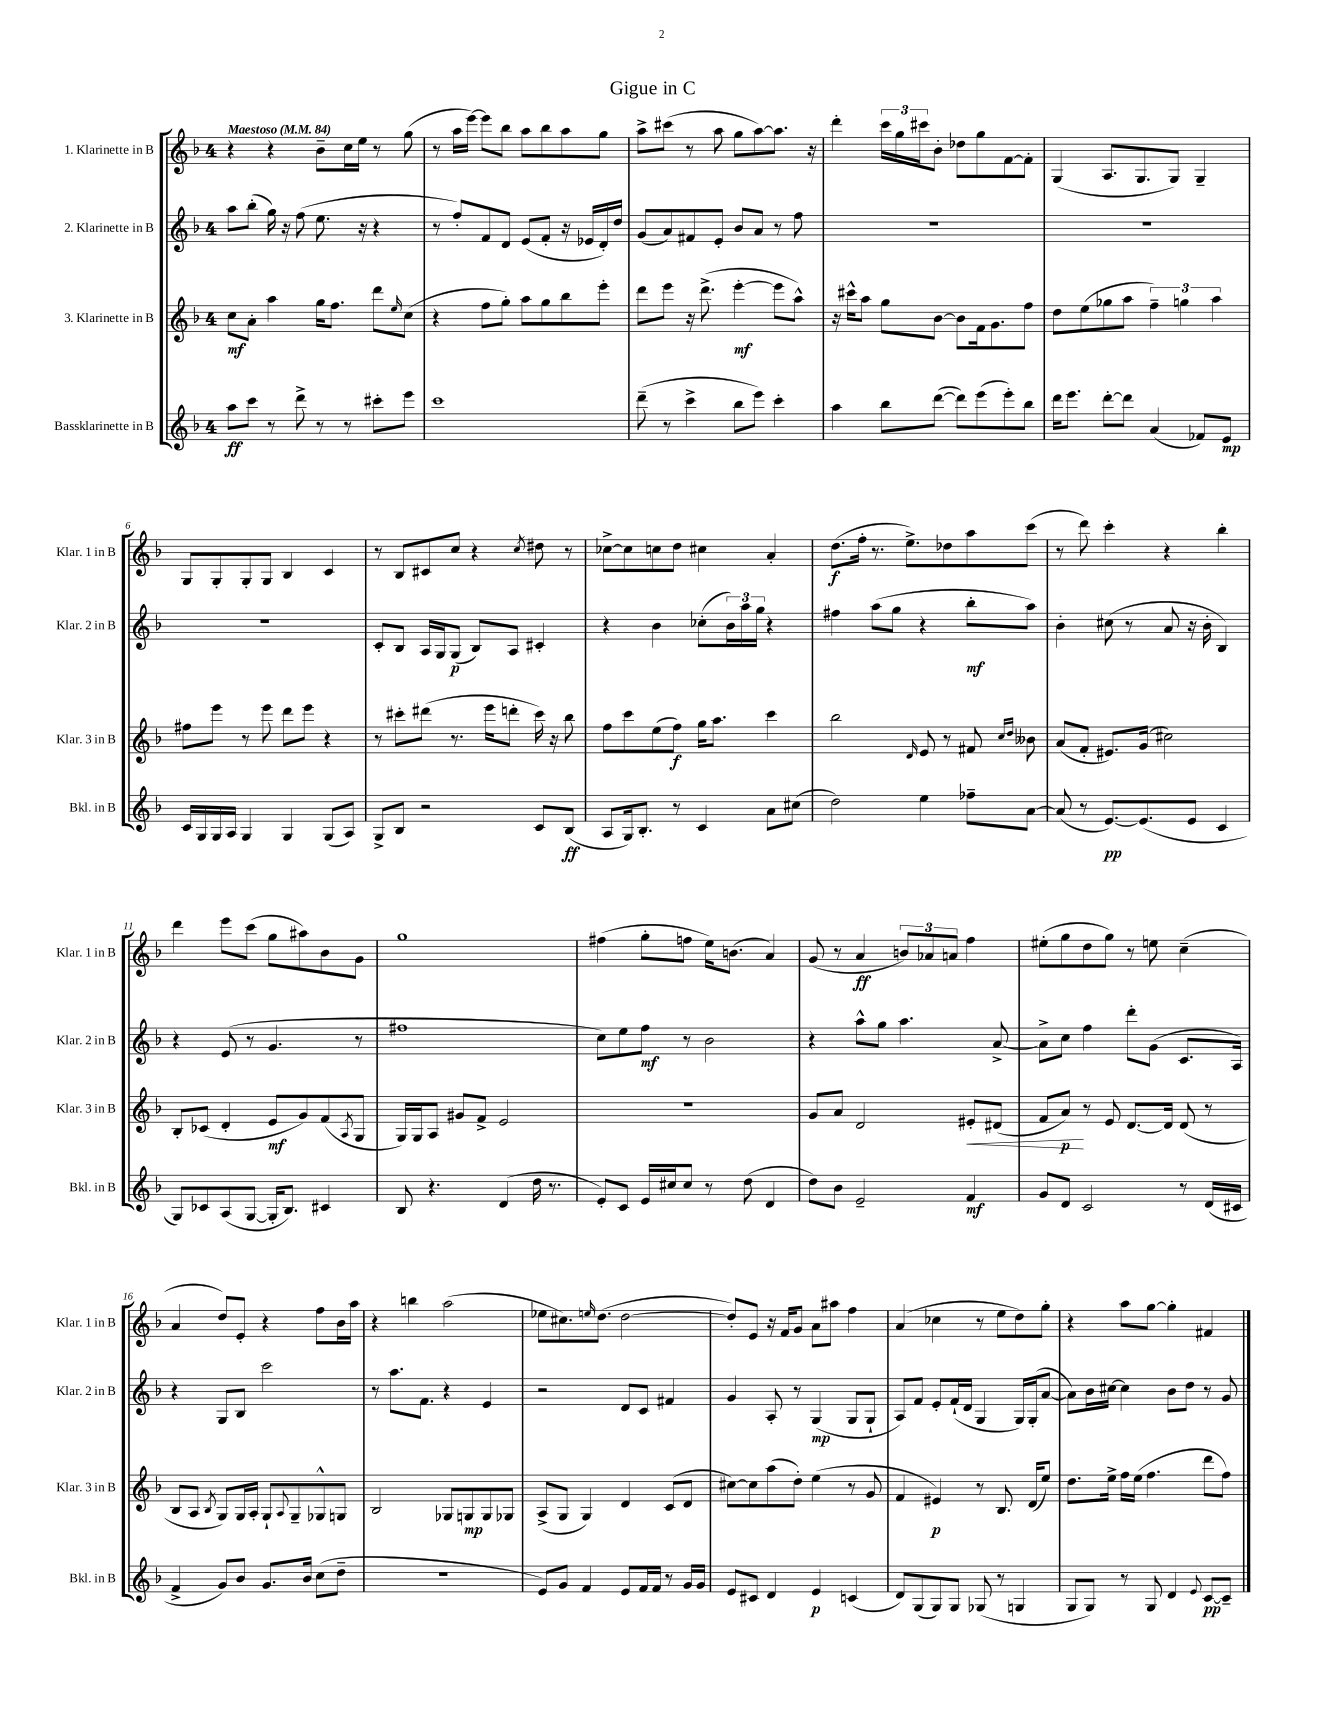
\header { title = "Gigue in C" }
<<
\new StaffGroup <<
\new Staff = "s0" \with { instrumentName = "1. Klarinette in B" shortInstrumentName = "Klar. 1 in B" } {
    \clef treble \key f \major \once \override Staff.TimeSignature.style = #'single-digit \time 4/4 \tempo "Maestoso" 4 = 84
    r4 r4 bes'8-- c''16 e''16 r8 g''8( |
    r8 a''16 e'''16~) e'''8 bes''8 a''8 bes''8 a''8 g''8 |
    a''8-> cis'''8( r8 a''8 g''8 a''8~) a''8. r16 |
    d'''4-. \tuplet 3/2 { c'''16 g''16 cis'''16 } bes'8-. des''8 g''8 f'8~ f'8-. |
    g4( a8. g8. g8) g4-- |
    g8 g8-. g8-. g8 bes4 c'4 |
    r8 bes8 cis'8 c''8 r4 \acciaccatura { c''8 } dis''8 r8 |
    ces''8~-> ces''8 c''8 d''8 cis''4 a'4-. |
    d''8.\f( f''16-. r8. e''8.->) des''8 a''8 c'''8( |
    r8 d'''8) c'''4-. r4 bes''4-. |
    d'''4 e'''8 c'''8( g''8 ais''8) bes'8 g'8 |
    g''1 |
    fis''4( g''8-. f''8 e''16) b'8.( a'4) |
    g'8( r8 a'4\ff \tuplet 3/2 { b'8) aes'8 a'8 } f''4 |
    eis''8-.( g''8 d''8 g''8) r8 e''8 c''4--( |
    a'4 d''8) e'8-. r4 f''8 bes'16 a''16 |
    r4 b''4 a''2( |
    ees''8 cis''8.) \grace { e''16 } d''8.( d''2~ |
    d''8-.) e'8 r16 f'16 g'8 a'8 ais''8 f''4 |
    a'4( ces''4 r8 e''8 d''8) g''8-. |
    r4 a''8 g''8~ g''4-. fis'4 \bar "|." |
}
\new Staff = "s1" \with { instrumentName = "2. Klarinette in B" shortInstrumentName = "Klar. 2 in B" } {
    \clef treble \key f \major \once \override Staff.TimeSignature.style = #'single-digit \time 4/4
    a''8 bes''8-.( g''16) r16 f''8( e''8. r16 r4 |
    r8 f''8-.) f'8 d'8 e'8( f'8-. r16 ees'16 d'16-.) d''16 |
    g'8( a'8) fis'8 e'8-. bes'8 a'8 r8 f''8 |
    R1 |
    R1 |
    R1 |
    c'8-. bes8 a16 g16 g8\p( bes8) a8 cis'4-. |
    r4 bes'4 ces''8-.( \tuplet 3/2 { bes'16) a''16 g''16 } r4 |
    fis''4 a''8( g''8 r4 bes''8-.\mf a''8) |
    bes'4-. cis''8( r8 a'8 r16 bes'16-. bes4) |
    r4 e'8( r8 g'4. r8 |
    fis''1 |
    c''8) e''8 f''8\mf r8 bes'2 |
    r4 a''8-^ g''8 a''4. a'8~-> |
    a'8-> c''8 f''4 d'''8-. g'8( c'8. a16) |
    r4 g8 bes8 c'''2 |
    r8 a''8. f'8. r4 e'4 |
    r2 d'8 c'8 fis'4 |
    g'4 a8-. r8 g4\mp( g8 g8-! |
    a8) f'8 e'8-. f'16-!( d'16 g4 g16) g16-.( a'8~ |
    a'8) bes'16 cis''16~ cis''4 bes'8 d''8 r8 g'8 \bar "|." |
}
\new Staff = "s2" \with { instrumentName = "3. Klarinette in B" shortInstrumentName = "Klar. 3 in B" } {
    \clef treble \key f \major \once \override Staff.TimeSignature.style = #'single-digit \time 4/4
    c''8\mf a'8-. a''4 g''16 f''8. d'''8 \grace { e''16 } c''8( |
    r4 f''8 g''8-.) a''8 g''8 bes''8 e'''8-. |
    d'''8 e'''8 r16 d'''8.->( e'''4~-.\mf e'''8 a''8-^) |
    r16 cis'''16-^ a''8 g''8 bes'8~ bes'8 f'16 g'8. f''8 |
    d''8 e''8( ges''8 a''8 \tuplet 3/2 { f''4--) g''4 a''4 } |
    fis''8 e'''8 r8 e'''8 d'''8 e'''8 r4 |
    r8 cis'''8-. dis'''8( r8. e'''16 d'''8-. cis'''16) r16 bes''8 |
    f''8 c'''8 e''8( f''8\f) g''16 a''8. c'''4 |
    bes''2 \grace { d'16 } e'8 r8 fis'8 \grace { c''16 d''16 } beses'8 |
    a'8( f'8-. eis'8.) g'16( cis''2) |
    bes8-. ces'8( d'4-. e'8\mf g'8) f'8( \acciaccatura { a8 } g8 |
    g16) g16 a8 gis'8 f'8-> e'2 |
    r1 |
    g'8 a'8 d'2 eis'8-.\< dis'8( |
    f'8 a'8\p\!) r8 e'8 d'8.~ d'16 d'8( r8 |
    bes8 a8 \acciaccatura { bes8 } g8) g16 a16-. g8-! \appoggiatura { a8 } g8-- ges8-^ g8 |
    bes2 ges8 g8\mp g8 ges8 |
    a8->( g8 g4) d'4 c'8( d'8 |
    cis''8~) cis''8 a''8( d''8-.) e''4( r8 g'8 |
    f'4 eis'4\p) r8 bes8. d'16( e''8) |
    d''8. e''16-> f''16 e''16( f''4. d'''8 f''8) \bar "|." |
}
\new Staff = "s3" \with { instrumentName = "Bassklarinette in B" shortInstrumentName = "Bkl. in B" } {
    \clef treble \key f \major \once \override Staff.TimeSignature.style = #'single-digit \time 4/4
    a''8\ff c'''8 r8 d'''8-> r8 r8 cis'''8-. e'''8 |
    c'''1 |
    d'''8--( r8 c'''4-> bes''8 e'''8) c'''4-. |
    a''4 bes''8 d'''8~( d'''8) e'''8( e'''8-.) bes''8 |
    d'''16 e'''8. d'''8~-. d'''8 a'4( fes'8) e'8\mp |
    c'16 g16 g16 a16 g4 g4 g8( a8) |
    g8-> bes8 r2 c'8 bes8\ff( |
    a8 g16) bes8.-. r8 c'4 a'8 cis''8( |
    d''2) e''4 fes''8-- a'8~ |
    a'8( r8 e'8.~\pp) e'8.( e'8 c'4 |
    g8) ces'8 a8( g8~ g16-. bes8.) cis'4 |
    bes8 r4. d'4( d''16 r8. |
    e'8-.) c'8 e'16 cis''16 cis''8 r8 d''8( d'4 |
    d''8) bes'8 e'2-- f'4\mf |
    g'8 d'8 c'2 r8 d'16( cis'16 |
    f'4-> g'8) bes'8 g'8. bes'16 c''8( d''8-- |
    R1 |
    e'8) g'8 f'4 e'8 f'16 f'16 r8 g'16 g'16 |
    e'8 cis'8 d'4 e'4\p c'4( |
    d'8) g8( g8) g8 ges8( r8 g4 |
    g8 g8) r8 g8 d'4 \appoggiatura { e'8 } c'8~\pp c'8-- \bar "|." |
}
>>
>>
